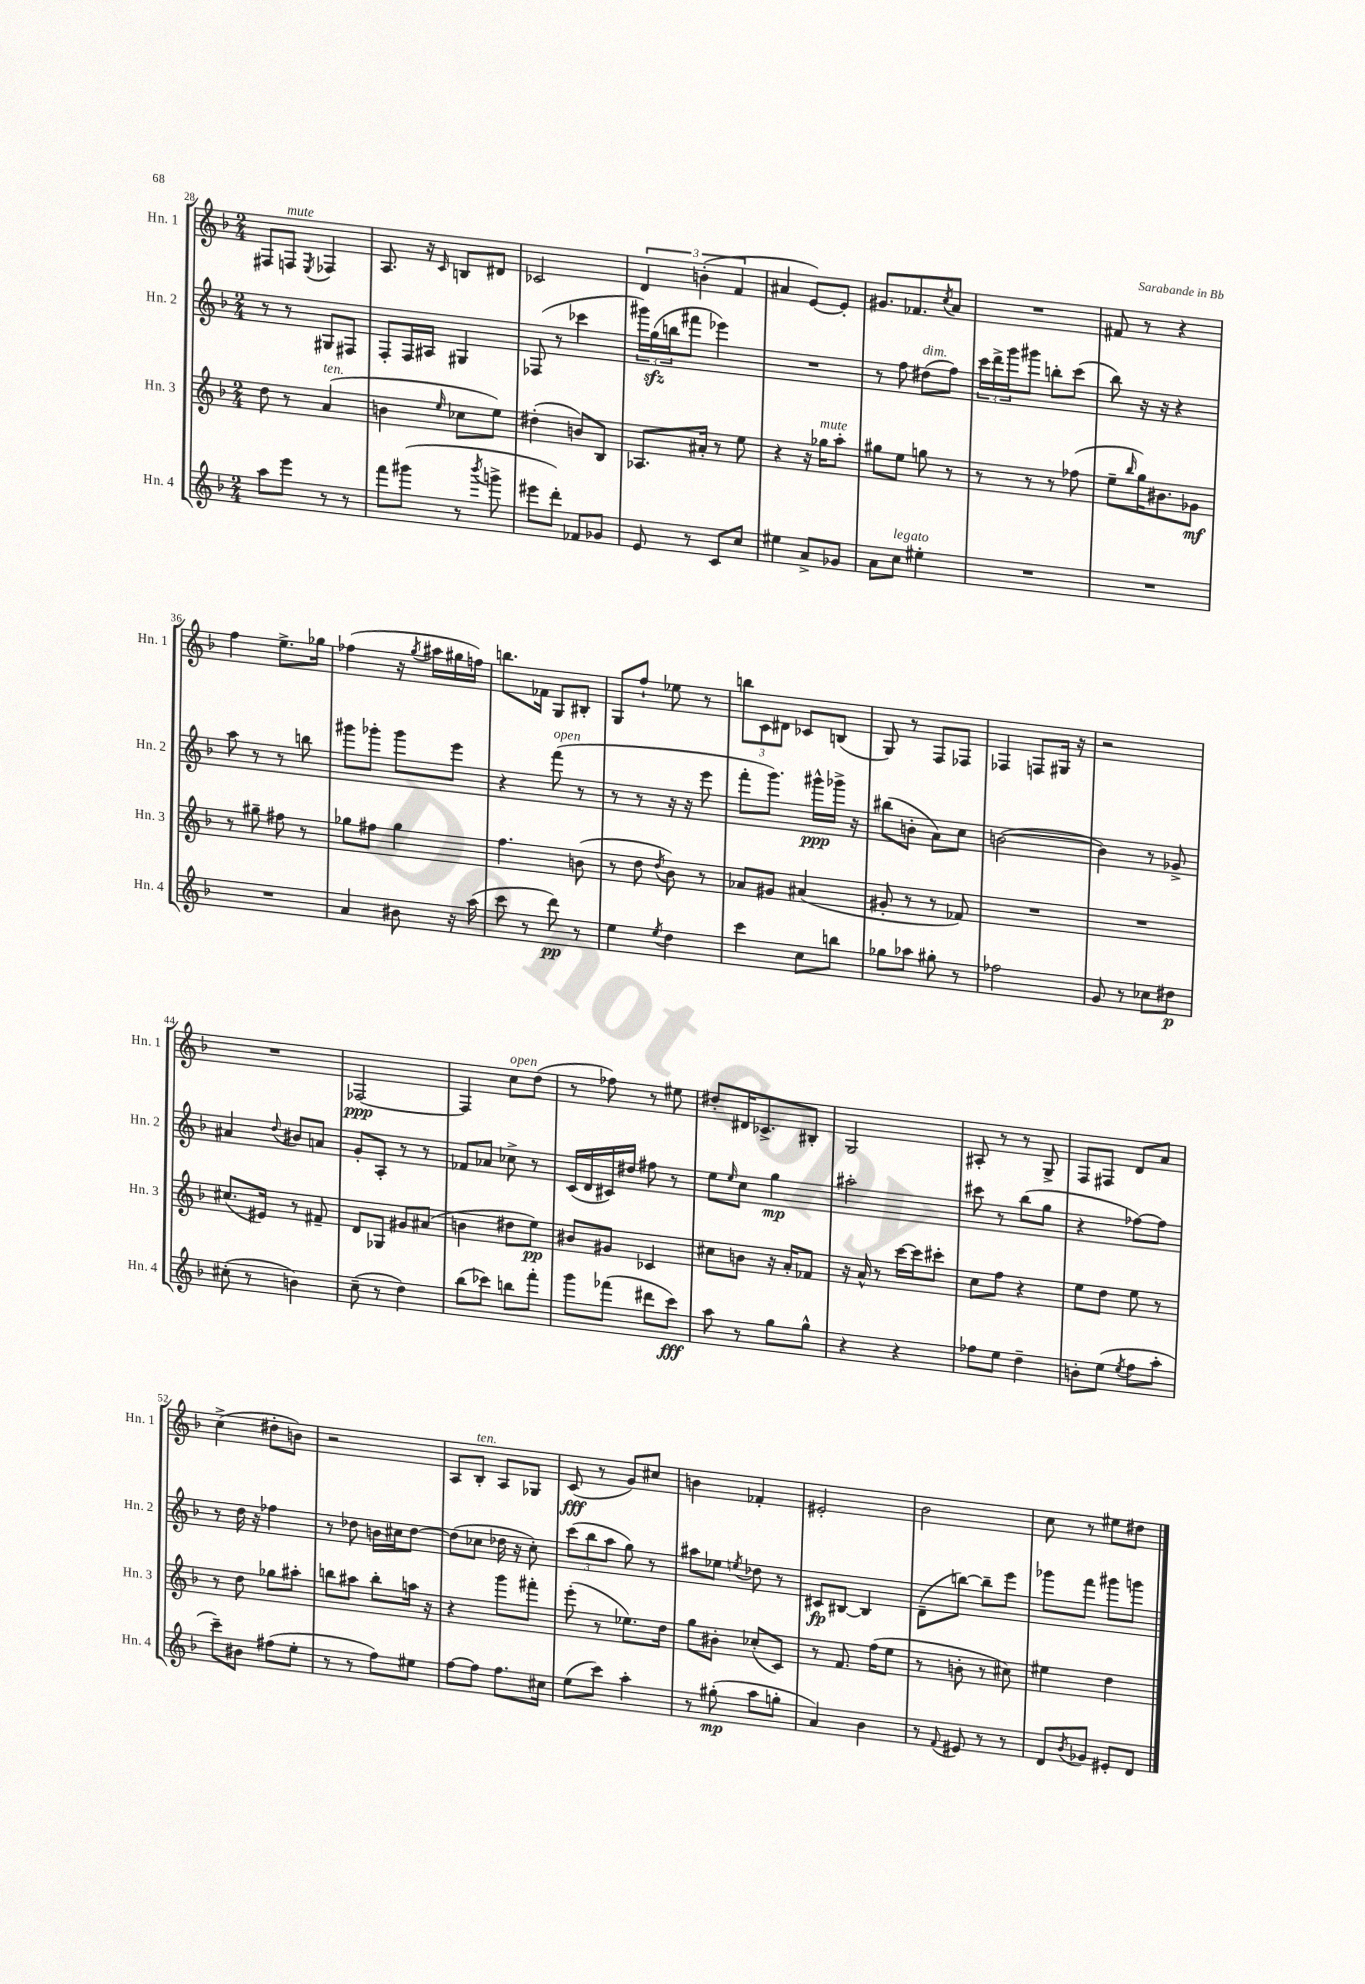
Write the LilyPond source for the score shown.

<<
\new StaffGroup <<
\new Staff = "s0" \with { instrumentName = "Hn. 1" shortInstrumentName = "Hn. 1" } {
    \clef treble \key f \major \numericTimeSignature \time 2/4
    fis8 f8^\markup { \italic "mute" } \acciaccatura { e8 } fes4 |
    a8. r16 \grace { c'16 } b8 dis'8 |
    ces'2 |
    \tuplet 3/2 { d'4 b'4-.( f'4 } |
    ais'4 e'8~) e'8-. |
    gis'8. fes'8. \acciaccatura { c''8 } a'8 |
    R2 |
    fis'8 r8 r4 |
    f''4 e''8.-> ges''16 |
    fes''4( r16 \acciaccatura { g''8 } ais''16 gis''16 f''16) |
    b''8. fes'16 g8 bis8-. |
    g8 f''8-! ees''8 r8 |
    \tuplet 3/2 { b''8 c'8 dis'8 } ces'8 b8( |
    g8) r8 f8 fes8 |
    fes4 f8 gis16 r16 |
    r2 |
    R2 |
    fes2~\ppp |
    fes4 c''8^\markup { \italic "open" } d''8( |
    r8 fes''8) r8 eis''8 |
    dis''8-. dis'16 ces'8.-> bis8-. |
    g2 |
    ais8-. r8 r8 g8-> |
    f8 fis8 d'8 a'8 |
    c''4->( dis''8-. b'8) |
    r2 |
    a8 bes8-.^\markup { \italic "ten." } a8 ges8 |
    c'8\fff( r8 g'8) cis''8 |
    b'4 fes'4-. |
    eis'2-. |
    bes'2 |
    c''8 r8 eis''8 dis''8 \bar "|." |
}
\new Staff = "s1" \with { instrumentName = "Hn. 2" shortInstrumentName = "Hn. 2" } {
    \clef treble \key f \major \numericTimeSignature \time 2/4
    r8 r8 gis8 fis8 |
    f8-. f16 ais16 gis4 |
    fes8( r8 ces'''4 |
    \tuplet 3/2 { gis'''16) g''16\sfz( b''16 } fis'''8 ees'''4) |
    R2 |
    r8 f''8 dis''8^\markup { \italic "dim." }( f''8) |
    \tuplet 3/2 { c'''16 d'''16-> g'''16 } gis'''8 b''8-. c'''8( |
    bes''8) r16 r16 r4 |
    a''8 r8 r8 b''8 |
    gis'''8 ges'''8-. ges'''8 e'''8 |
    r4 f'''8^\markup { \italic "open" }( r8 |
    r8 r8 r16 r16 e'''8 |
    f'''8-. g'''8.) gis'''16-^\ppp ges'''16-> r16 |
    bis''8( b'8-. a'8) c''8 |
    b'2~( |
    b'4) r8 ges'8-> |
    ais'4 \appoggiatura { d''8 } bis'8 a'8 |
    g'8-. a8-. r8 r8 |
    fes'8 aes'8 ces''8-> r8 |
    c'16( d'16 cis'16) dis''16 fis''8 r8 |
    e''8 \grace { e''16 } c''8 g''4\mp |
    ais''2-. |
    cis'''8 r8 bes''8( g''8 |
    r4 fes''8~) fes''8 |
    r8 d''16 r16 fes''4 |
    r8 des''8 b'16 cis''16 des''8~ |
    des''8( ces''8 des''16 r16 ces''8-.) |
    \tuplet 3/2 { c'''8( bes''8 a''8 } g''8) r8 |
    ais''8 ees''8 \acciaccatura { e''8 } des''8 r8 |
    cis'8\fp bis8~ bis4 |
    d'8--( b''8~) b''8-- e'''8 |
    ges'''8 f'''8 gis'''8 g'''8 \bar "|." |
}
\new Staff = "s2" \with { instrumentName = "Hn. 3" shortInstrumentName = "Hn. 3" } {
    \clef treble \key f \major \numericTimeSignature \time 2/4
    d''8 r8 a'4^\markup { \italic "ten." }( |
    b'4 \grace { e''16 } ces''8 e''8) |
    dis''4-.( b'8) bes8 |
    aes8. ais'16-. r8 e''8 |
    r4 r16 ges''16^\markup { \italic "mute" } a''8-. |
    gis''8 e''8 g''8 r8 |
    r8 r8 r8 fes''8( |
    e''8-- \grace { bes''16 } g''16) bis'8. ges'8\mf |
    r8 gis''8-- fis''8 r8 |
    ges''8 fis''8 ges''4 |
    f''4. b'8( |
    r8 d''8 \acciaccatura { d''8 } bes'8) r8 |
    aes'8 gis'8 ais'4( |
    gis'8-. r8 r8 fes'8) |
    R2 |
    R2 |
    cis''8.( eis'16) r8 fis'8-- |
    d'8 ges8 gis'8 ais'8( |
    b'4 dis''8 e''8\pp) |
    bis'8 gis'8 ces'4 |
    cis''8 b'8 r16 a'16-. fes'8 |
    r16 a'16-^ r8 c'''16~ c'''16 cis'''8-. |
    c''8 f''8 r4 |
    e''8 d''8 e''8 r8 |
    r8 d''8 ges''8 ais''8-. |
    b''8 ais''8 b''8-. a''16 r16 |
    r4 g'''8 fis'''8-. |
    e'''8-.( r8 ees''8.) d''16 |
    g''8 bis'8-. ces''8-.( c'8) |
    r8 f'8. f''16( e''8 |
    r8 b'8-. r8 cis''8) |
    eis''4 d''4 \bar "|." |
}
\new Staff = "s3" \with { instrumentName = "Hn. 4" shortInstrumentName = "Hn. 4" } {
    \clef treble \key f \major \numericTimeSignature \time 2/4
    a''8 e'''8 r8 r8 |
    f'''8 gis'''8( r8 \acciaccatura { bes'''8 } g'''8-> |
    eis'''8 d'''8-.) fes'8 ges'8 |
    e'8 r8 c'8 c''8 |
    eis''4 a'8-> ges'8 |
    a'8 c''8^\markup { \italic "legato" } eis''4-. |
    R2 |
    R2 |
    R2 |
    a'4 bis'8 r16 a''16( |
    c'''8 r8 d'''8\pp) r8 |
    e''4 \acciaccatura { e''8 } d''4 |
    c'''4 c''8 b''8 |
    ges''8 aes''8 gis''8-. r8 |
    fes''2 |
    g'8 r8 ces''8 dis''8\p |
    cis''8-.( r8 b'4) |
    c''8--( r8 d''4) |
    bes''8( ces'''8) b''8 f'''8-. |
    g'''8 fes'''8( dis'''8 c'''8\fff) |
    a''8 r8 g''8 g''8-^ |
    r4 r4 |
    fes''8 e''8 d''4-- |
    b'8-. e''8( \acciaccatura { e''8 } f''8 a''8-. |
    c'''8--) bis'8 fis''8( e''8-. |
    r8 r8 f''8) eis''8 |
    f''8~ f''8 f''8. cis''16 |
    e''8( c'''8) a''4-. |
    r8 gis''8-.\mp( a''8 g''8-. |
    a'4) bes'4 |
    r8 \appoggiatura { f'8 } eis'8 r8 r8 |
    d'8 \acciaccatura { bes'8 } ges'8 eis'8-. d'8 \bar "|." |
}
>>
>>
\layout { \context { \Score currentBarNumber = #28 } }
